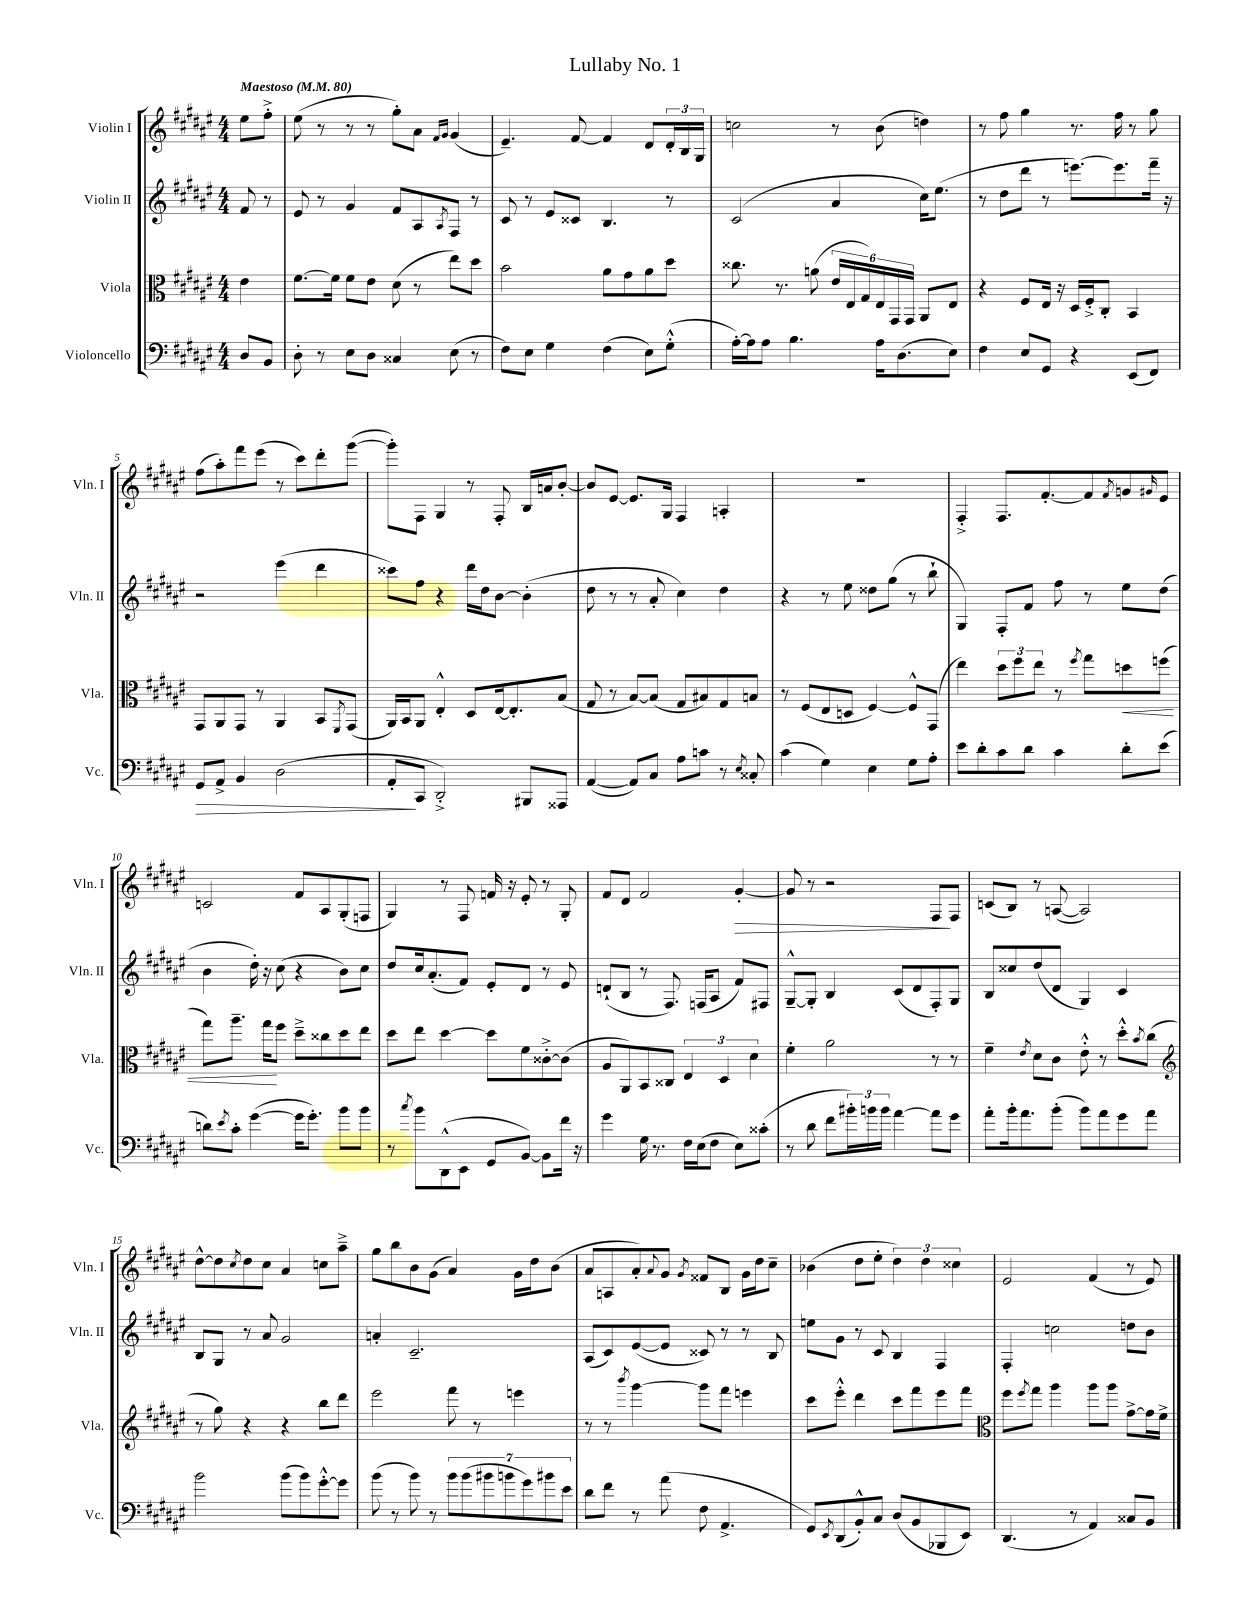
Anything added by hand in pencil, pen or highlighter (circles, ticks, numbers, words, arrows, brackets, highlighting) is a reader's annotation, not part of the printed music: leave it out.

**kern	**dynam	**kern	**dynam	**kern	**kern	**dynam
*part4	*part4	*part3	*part3	*part2	*part1	*part1
*staff4	*staff4	*staff3	*staff3	*staff2	*staff1	*staff1
*I"Violoncello	*	*I"Viola	*	*I"Violin II	*I"Violin I	*
*I'Vc.	*	*I'Vla.	*	*I'Vln. II	*I'Vln. I	*
*clefF4	*	*clefC3	*	*clefG2	*clefG2	*
*k[f#c#g#d#a#e#]	*	*k[f#c#g#d#a#e#]	*	*k[f#c#g#d#a#e#]	*k[f#c#g#d#a#e#]	*
*M4/4	*	*M4/4	*	*M4/4	*M4/4	*
*MM80	*	*MM80	*	*MM80	*MM80	*
=	=	=	=	=	=	=
!	!	!	!	!	!LO:TX:a:B:t=Maestoso	!
8D#/L	.	4e#\	.	8f#/	8ee#\L	.
8BB/J	.	.	.	8r	8ff#'^\J	.
=1	=1	=1	=1	=1	=1	=1
8D#'\	.	[8.f#\L	.	8e#/	(8ee#\	.
8r	.	.	.	8r	8r	.
.	.	16f#\Jk]	.	.	.	.
8E#\L	.	8f#\L	.	4g#/	8r	.
8D#\J	.	8e#\J	.	.	8r	.
4C##X/	.	(8d#\	.	8f#/L	8gg#'\L)	.
.	.	8r	.	8A#/	8a#\J	.
.	.	.	.	.	16qqf#/LL	.
.	.	.	.	8qA#/	16qqg#/JJ	.
(8E#\	.	8ee#\L)	.	8F#/J	(4g#/	.
8r	.	8dd#\J	.	8r	.	.
=2	=2	=2	=2	=2	=2	=2
8F#\L)	.	2b\	.	8c#/	4.e#~/)	.
8E#\J	.	.	.	8r	.	.
4G#\	.	.	.	8e#/L	.	.
.	.	.	.	8c##X/J	[8f#/	.
(4F#\	.	8a#\L	.	4.B/	4f#/]	.
.	.	8g#\	.	.	.	.
8E#\L)	.	8a#\	.	.	8d#/L	.
(8G#'^^\J	.	8dd#\J	.	8r	24d#'/L	.
.	.	.	.	.	24B/	.
.	.	.	.	.	24G#/JJ	.
=3	=3	=3	=3	=3	=3	=3
[16A#'\LL)	.	8.cc##X\	.	(2c#/	2ccn\	.
16A#\J]	.	.	.	.	.	.
8A#\J	.	.	.	.	.	.
.	.	8.r	.	.	.	.
4.B\	.	.	.	.	.	.
.	.	(8an\	.	.	.	.
.	.	24e#/LL	.	4a#/	8r	.
.	.	24E#/	.	.	.	.
.	.	24G#/)	.	.	.	.
16A#\KL	.	24E#/	.	.	(8b\	.
.	.	24GG#/	.	.	.	.
(8.D#\	.	.	.	.	.	.
.	.	24GG#/JJ	.	.	.	.
.	.	8AA#/L	.	16cc#\KL)	4ddn\)	.
.	.	.	.	(8.ee#\J	.	.
8E#\J)	.	8E#/J	.	.	.	.
=4	=4	=4	=4	=4	=4	=4
4F#\	.	4r	.	8r	8r	.
.	.	.	.	8dd#\L	8ff#\	.
8E#/L	.	8F#/L	.	8ddd#\J	4gg#\	.
8GG#/J	.	16E#/Jk	.	8r	.	.
.	.	16r	.	.	.	.
4r	.	16D#/LL	.	[8.eeen\L)	8.r	.
.	.	16F#'^/J	.	.	.	.
.	.	8C#'/J	.	.	.	.
.	.	.	.	8.eee\]	16ff#\	.
(8EE#/L	.	4BB/	.	.	8r	.
8FF#/J)	.	.	.	16fff#~\Jk	8gg#\	.
.	.	.	.	16r	.	.
!!LO:LB:g=z
=5	=5	=5	=5	=5	=5	=5
!	!LO:HP:b	!	!	!	!	!
8GG#/L	>	8GG#/L	.	2r	(8ff#\L	.
8AA#^/J	.	8AA#/	.	.	8aa#'\)	.
4BB/	.	8GG#/J	.	.	8fff#\	.
.	.	8r	.	.	(8eee#\J	.
(2D#\	.	4AA#/	.	(4eee#\	8r	.
.	.	.	.	.	8ccc#\L)	.
.	.	8BB/L	.	4ddd#\	8ddd#'\	.
.	.	8qFF#/	.	.	.	.
.	.	(8GG#/J	.	.	([8ggg#\J	.
=6	=6	=6	=6	=6	=6	=6
8AA#'/L	.	16AA#/LL)	.	8ccc##X\L)	8ggg#'\L])	.
.	.	16BB/J	.	.	.	.
8CC#/J	]	8AA#/J	.	8ff#\J	8F#\J	.
2DD#'^/)	.	4E#'^^/	.	4r	4G#/	.
.	.	8D#/L	.	16ddd#\LL	8r	.
.	.	.	.	16dd#\J	.	.
.	.	[16E#/k	.	[8b\J	8F#'/	.
.	.	8.E#'/]	.	.	.	.
8BBB#X/L	.	.	.	(4b'\]	16B/LL	.
.	.	.	.	.	16an/J	.
8AAA##X/J	.	(8B/J	.	.	[8b'/J	.
=7	=7	=7	=7	=7	=7	=7
([4AA#/	.	8G#/	.	8dd#\	8b/L]	.
.	.	8r	.	8r	[8e#/J	.
8AA#/L])	.	[8B/L)	.	8r	8.e#/L]	.
8C#/J	.	(8B/J]	.	8a#'/	.	.
.	.	.	.	.	16G#/Jk	.
8A#\L	.	8G#/L	.	4cc#\)	4F#/	.
8cn\J	.	8B#X/)	.	.	.	.
8r	.	8G#/	.	4dd#\	4An'/	.
8qE#/	.	.	.	.	.	.
8C##X'/	.	8Bn/J	.	.	.	.
=8	=8	=8	=8	=8	=8	=8
(4c#\	.	8r	.	4r	1r	.
.	.	(8F#/L	.	.	.	.
4G#\)	.	8E#/	.	8r	.	.
.	.	8Dn/J	.	8ee#\	.	.
4E#\	.	[4F#/)	.	8dd##X\L	.	.
.	.	.	.	(8gg#\J	.	.
8G#\L	.	8F#^^/L]	.	8r	.	.
8A#'\J	.	(8GG#/J	.	8bb`\	.	.
=9	=9	=9	=9	=9	=9	=9
8e#\L	.	4ee#\)	.	4G#/)	4F#'^/	.
8d#'\	.	.	.	.	.	.
8c#\	.	12dd#\L	.	8F#'/L	8.F#/L	.
.	.	12ff#\	.	.	.	.
8d#\J	.	.	.	8f#/J	.	.
.	.	12ee#\J	.	.	.	.
.	.	.	.	.	[8.f#'/	.
4c#\	.	8r	.	8ff#\	.	.
.	.	8qff#/	.	.	.	.
.	.	8gg#\L	.	8r	8f#/]	.
.	.	.	.	.	8qf#/	.
!	!	!	!LO:HP:b	!	!	!
8d#'\L	.	8ddn\	<	8ee#\L	8gn/	.
.	.	.	.	.	16qqg#X/	.
(8e#\J	.	(8ffn\J	.	(8dd#\J	8e#/J	.
!!LO:LB:g=z
=10	=10	=10	=10	=10	=10	=10
8dn\L)	.	8gg#\L)	.	4b\	2cn/	.
8qe#/	.	.	.	.	.	.
8c#'\J	.	8.aa#~\J	.	.	.	.
([4g#\	.	.	.	16dd#'\)	.	.
.	.	16gg#\KL	.	16r	.	.
.	.	8ff#\J	[	(8cc#\	.	.
16g#\KL]	.	8dd#~^\L	.	4r	8f#/L	.
8.g#'\J)	.	.	.	.	.	.
.	.	8cc##X\	.	.	8A#/	.
8b\L	.	8dd#\	.	8b\L)	(8G#'/	.
8b\J	.	8ee#\J	.	8cc#\J	8Fn/J	.
=11	=11	=11	=11	=11	=11	=11
8r	.	8dd#\L	.	8dd#/L	4G#/)	.
8qcc#/	.	.	.	.	.	.
8b\L	.	8ee#\J	.	16cc#/k	.	.
.	.	.	.	(8.a#'/	.	.
(8DD#^^\	.	[4dd#\	.	.	8r	.
8EE#\J	.	.	.	8f#/J)	8F#/	.
8GG#/L	.	8dd#\L]	.	8e#'/L	16fn/	.
.	.	.	.	.	16r	.
[8BB/J)	.	8f#\	.	8d#/J	8e#'/	.
8BB\L]	.	[8c##X'^\	.	8r	8r	.
16f#\Jk	.	(8c##\J]	.	8e#/	8G#'/	.
16r	.	.	.	.	.	.
=12	=12	=12	=12	=12	=12	=12
4g#\	.	8A#/L	.	(8dn`/L	8f#/L	.
.	.	8AA#/)	.	8B/J	8d#/J	.
16G#\	.	8BB/	.	8r	2f#/	.
8.r	.	.	.	.	.	.
.	.	8C##X/J	.	8.F#/)	.	.
16F#\LL	.	6E#/	.	.	.	.
(16E#\J	.	.	.	(16Fn/KL	.	.
8F#\J	.	.	.	8A#/J	.	.
.	.	6D#/	.	.	.	.
!	!	!	!	!	!	!LO:HP:b
8E#\L)	.	.	.	8f#/L)	[4g#'/	>
.	.	6d#\	.	.	.	.
(8c##X'\J	.	.	.	8F#X/J	.	.
=13	=13	=13	=13	=13	=13	=13
8r	.	4f#'\	.	[8G#~^^/L	8g#/]	.
8d#\	.	.	.	8G#'/J]	8r	.
8f#\L	.	2a#\	.	4B/	2r	.
24b#X'\L)	.	.	.	.	.	.
24bn\	.	.	.	.	.	.
24b\JJ	.	.	.	.	.	.
[4a#\	.	.	.	(8c#/L	.	.
.	.	.	.	8d#/	.	.
8a#\L]	.	8r	.	8F#'/)	8F#/L	.
8g#\J	.	8r	.	8G#/J	8F#/J	]
=14	=14	=14	=14	=14	=14	=14
8a#'\L	.	4f#~\	.	8B/L	(8cn/L	.
16b'\k	.	.	.	8cc##X/	8B/J)	.
8.a#\	.	.	.	.	.	.
.	.	8qe#/	.	.	.	.
.	.	8d#\L	.	(8dd#/	8r	.
(8b'\J	.	8c#\J	.	8d#/J	([8An/	.
8b\L)	.	8e#'^^\	.	4G#/)	2A/])	.
8a#\	.	8r	.	.	.	.
8g#\	.	8dd#'^^\L	.	4c#/	.	.
.	.	8qb/	.	.	.	.
8a#\J	.	(8cc#\J	.	.	.	.
!!LO:LB:g=z
=15	=15	=15	=15	=15	=15	=15
*	*	*clefG2	*	*	*	*
2b\	.	8r	.	8B/L	[8dd#^^\L	.
.	.	8gg#\)	.	8G#/J	8dd#\]	.
.	.	.	.	.	8qcc#/	.
.	.	4r	.	8r	8dd#\	.
.	.	.	.	8a#/	8cc#\J	.
(8b\L	.	4r	.	2g#/	4a#/	.
8b\)	.	.	.	.	.	.
[8g#'^^\	.	8bb\L	.	.	8ccn\L	.
8g#\J]	.	8ddd#\J	.	.	8aa#~^\J	.
=16	=16	=16	=16	=16	=16	=16
(8b\	.	2eee#\	.	4an'/	8gg#\L	.
8r	.	.	.	.	8bb\	.
8b\)	.	.	.	2.c#~/	8b\	.
8r	.	.	.	.	(8g#\J	.
14b\L	.	8fff#\	.	.	4a#/)	.
(14b\	.	.	.	.	.	.
.	.	8r	.	.	.	.
14b#X\	.	.	.	.	.	.
14bn\	.	.	.	.	.	.
.	.	4eeen\	.	.	16g#\LL	.
14g#\)	.	.	.	.	.	.
.	.	.	.	.	16dd#\J	.
14b#X\	.	.	.	.	.	.
.	.	.	.	.	(8b\J	.
14e#\J	.	.	.	.	.	.
=17	=17	=17	=17	=17	=17	=17
8d#\L	.	8r	.	(8A#/L	8a#/L	.
8f#\J	.	8r	.	8c#/)	8An/	.
.	.	8qbbb/	.	.	.	.
8r	.	[4ggg#\	.	([8e#/	8a#'/)	.
.	.	.	.	.	8qqa#/	.
(8a#\	.	.	.	8e#/J]	8g#/J	.
.	.	.	.	.	8qg#/	.
8F#\	.	8ggg#\L]	.	8c##X/)	8f##X/L	.
4.AA#^/	.	8fff#\J	.	8r	8B/J	.
.	.	4eeen\	.	8r	16g#\LL	.
.	.	.	.	.	16dd#\J	.
.	.	.	.	8B/	8cc#~\J	.
=18	=18	=18	=18	=18	=18	=18
8GG#/L)	.	8ccc#\L	.	8een\L	(4b-X\	.
8qEE#/	.	.	.	.	.	.
(8DD#/	.	8eee#'^^\J	.	8g#\J	.	.
8BB'^^/)	.	4ddd#\	.	8r	8dd#\L	.
8C#/J	.	.	.	8c#/	8ee#'\J	.
(8D#/L	.	8ccc#\L	.	4B/	6dd#\)	.
8BB/	.	8fff#\	.	.	.	.
.	.	.	.	.	6dd#\	.
8BBB-X/	.	8eee#\	.	4F#/	.	.
.	.	.	.	.	6cc##X\	.
8EE#/J)	.	8fff#\J	.	.	.	.
=19	=19	=19	=19	=19	=19	=19
*	*	*clefC3	*	*	*	*
(4.DD#/	.	8ff#\L	.	4F#'/	2e#/	.
.	.	8qff#/	.	.	.	.
.	.	8gg#\J	.	.	.	.
.	.	4aa#\	.	2ccn\	.	.
8r	.	.	.	.	.	.
4AA#/)	.	8aa#\L	.	.	(4f#/	.
.	.	8aa#\J	.	.	.	.
8C##X/L	.	[8g#^\L	.	8ddn\L	8r	.
8BB/J	.	16g#\L]	.	8b\J	8e#/)	.
.	.	16f#^\JJ	.	.	.	.
==	==	==	==	==	==	==
*-	*-	*-	*-	*-	*-	*-
